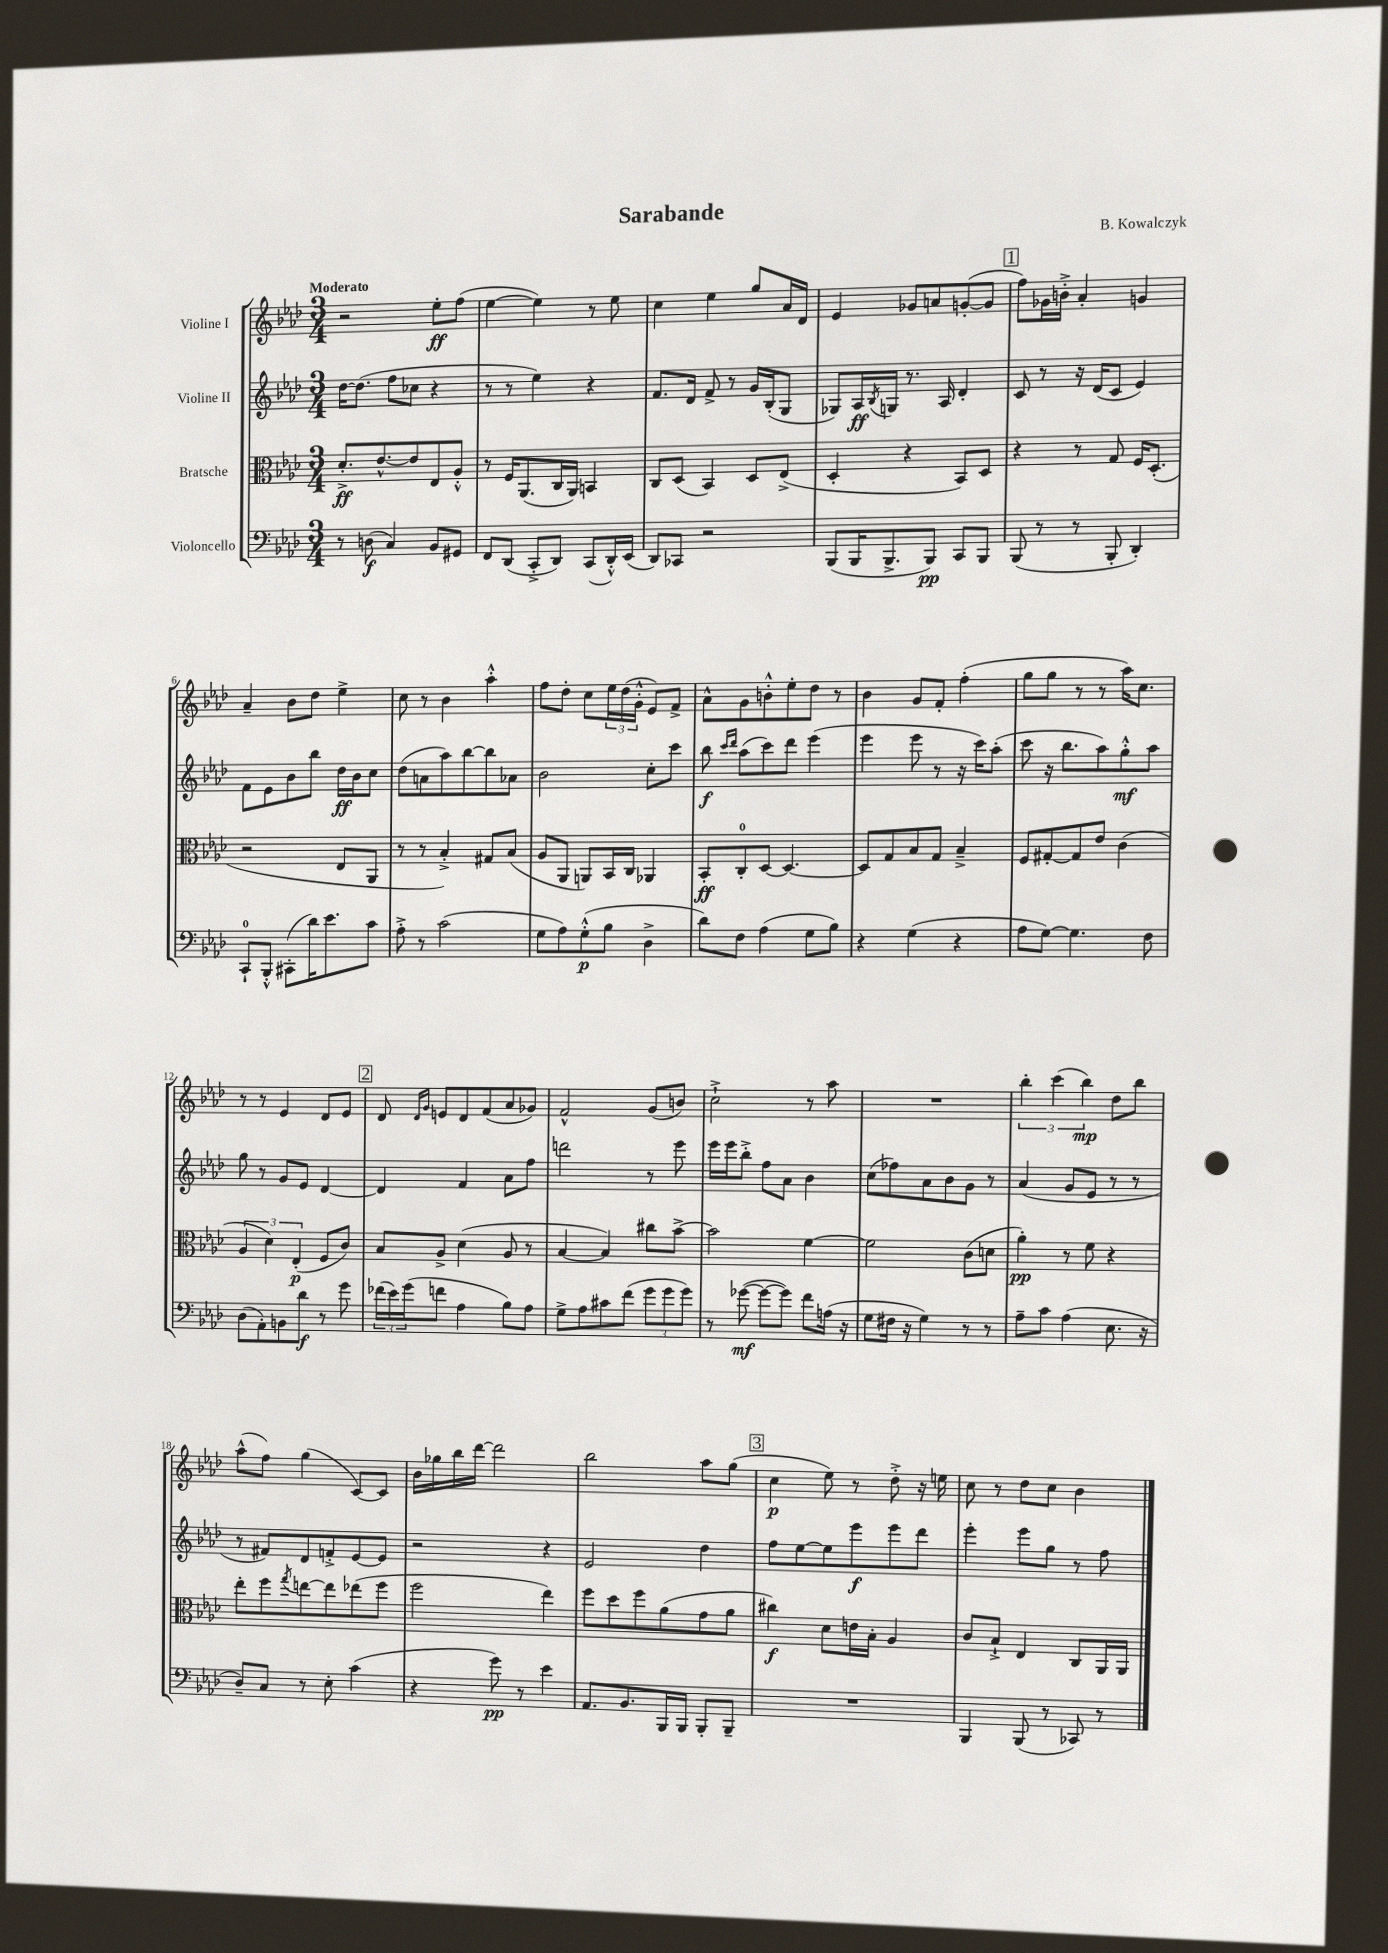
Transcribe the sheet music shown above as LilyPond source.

\header { title = "Sarabande" composer = "B. Kowalczyk" }
<<
\new StaffGroup <<
\new Staff = "s0" \with { instrumentName = "Violine I" } {
    \clef treble \key aes \major \numericTimeSignature \time 3/4 \tempo "Moderato"
    r2 ees''8-.\ff f''8( |
    ees''4~ ees''4) r8 ees''8 |
    c''4 ees''4 g''8 aes'16 des'16 |
    ees'4 ges'8 a'8 g'8~-.( g'8 |
    \mark \markup { \box "1" } f''8) ges'16 b'16-.-> aes'4-. g'4 |
    aes'4-- bes'8 des''8 ees''4-> |
    c''8 r8 bes'4 aes''4-.-^ |
    f''8 des''8-. c''8 \tuplet 3/2 { ees''16 des''16( g'16-.-^ } ees'8) f'8-> |
    aes'8-^ g'8 b'8-.-^ ees''8-. des''8 r8 |
    bes'4 g'8 f'8-. f''4-.( |
    g''8 g''8 r8 r8 aes''16) c''8. |
    r8 r8 ees'4 des'8 ees'8 |
    \mark \markup { \box "2" } des'8 \grace { des'16 g'16 } e'8 des'8 f'8( aes'8 ges'8) |
    f'2-^ g'8( b'8) |
    c''2-!-> r8 aes''8 |
    R2. |
    \tuplet 3/2 { bes''4-. c'''4( bes''4\mp) } des''8 bes''8 |
    aes''8-^( f''8) g''4( c'8~) c'8 |
    bes'16 ges''16 bes''16 des'''16~ des'''2 |
    bes''2 aes''8 g''8( |
    \mark \markup { \box "3" } c''4\p ees''8) r8 des''8-.-> r16 e''16 |
    c''8 r8 des''8 c''8 bes'4 \bar "|." |
}
\new Staff = "s1" \with { instrumentName = "Violine II" } {
    \clef treble \key aes \major \numericTimeSignature \time 3/4
    des''16~ des''8.( f''8 ces''8 r4 |
    r8 r8 ees''4) r4 |
    f'8. des'16 f'8-> r8 g'16 bes16-.( g8 |
    ges8) aes16\ff \acciaccatura { bes8 } g16 r8. aes16 des'4-. |
    \mark \markup { \box "1" } c'8 r8 r16 des'16( c'8 ees'4) |
    f'8 ees'8 bes'8 bes''8 des''16\ff bes'16 c''8 |
    des''8( a'8 aes''8) bes''8~ bes''8 aes'8 |
    bes'2 c''8-. c'''8 |
    bes''8\f \grace { c'''16 des'''16 } aes''8( c'''8) des'''8 ees'''4( |
    ees'''4 ees'''8 r8 r16 c'''16) aes''8-.( |
    c'''8 r16 bes''8. aes''8) g''8-.-^\mf aes''8 |
    g''8 r8 g'8 ees'8 des'4~ |
    \mark \markup { \box "2" } des'4 f'4 aes'8 f''8 |
    d'''2 r8 ees'''8 |
    ees'''16 ees'''16 bes''8-.-> f''8 aes'8 bes'4 |
    c''8( fes''8) aes'8 bes'8 g'8 r8 |
    aes'4( g'8 ees'8 r8 r8 |
    r8 fis'8) des'8 f'8-.-> ees'8~ ees'8 |
    r2 r4 |
    ees'2 des''4 |
    \mark \markup { \box "3" } f''8 ees''8~ ees''8 ees'''8\f ees'''8 des'''8 |
    ees'''4-. ees'''8 g''8 r8 f''8 \bar "|." |
}
\new Staff = "s2" \with { instrumentName = "Bratsche" } {
    \clef alto \key aes \major \numericTimeSignature \time 3/4
    des'8.-.->\ff ees'8.~-^ ees'8 ees8 aes8-.-^ |
    r8 f16 aes,8.( c16 aes,16) b,4 |
    c8 des8( bes,4) des8 ees8->( |
    des4-. r4 bes,8) des8 |
    \mark \markup { \box "1" } r4 r8 g8 f16 des8.-.( |
    r2 ees8 aes,8 |
    r8 r8 bes4-.->) gis8 bes8( |
    aes8 aes,8 a,8) bes,16 c16 aes,4 |
    bes,8-.\ff c8-0-. des8~ des4.~ |
    des8 g8 bes8 g8 bes4---> |
    f8 gis8~-. gis8 ees'8 c'4( |
    \tuplet 3/2 { aes4 des'4) ees4-.\p( } f8 c'8) |
    \mark \markup { \box "2" } bes8 aes8-> des'4( aes8 r8 |
    bes4~ bes4) cis''8 bes'8~-> |
    bes'2 f'4~ |
    f'2 c'8( d'8 |
    aes'4-.\pp) r8 f'8 r4 |
    ees''8-. f''8 \acciaccatura { g''8 } e''8~ e''8 ees''8( f''8 |
    f''2 ees''4) |
    f''8 des''8 f''8 aes'8( g'8 aes'8 |
    \mark \markup { \box "3" } cis''4\f) des'8 e'16 bes16-. aes4 |
    c'8 bes8-!-> ees4 c8 aes,16 aes,16 \bar "|." |
}
\new Staff = "s3" \with { instrumentName = "Violoncello" } {
    \clef bass \key aes \major \numericTimeSignature \time 3/4
    r8 d8\f( c4) bes,8 gis,8 |
    f,8 des,8( c,8-.-> des,8) c,8( des,16-.-^) ees,16( |
    des,8) ces,8 r2 |
    bes,,8( bes,,16 bes,,8.-> bes,,8\pp) c,8 bes,,8 |
    \mark \markup { \box "1" } bes,,8( r8 r8 bes,,8-. des,4-.) |
    c,8-0-! bes,,8-.-^ cis,8-.( des'16) ees'8. c'8 |
    aes8-.-> r8 c'2( |
    g8 aes8) g8-.-^\p( bes8 des4-> |
    des'8) f8 aes4( g8 bes8) |
    r4 g4( r4 |
    aes8 g8~) g4. f8 |
    des8( aes,8-.) b,8 des'8\f r8 g'8 |
    \mark \markup { \box "2" } \tuplet 3/2 { fes'16( ees'16) g'16( } f'8 aes4 bes8) aes8 |
    g8-> aes8 cis'8 f'8( \tuplet 3/2 { g'8 g'8 g'8) } |
    r8 ges'8~\mf( ges'8~ ges'8) f'8 a16( r16 |
    g8 fis16 r16 g4) r8 r8 |
    aes8-- c'8 aes4( ees8. r16 |
    des8--) c8 r8 ees8-. c'4( |
    r4 g'8\pp) r8 ees'4 |
    aes,8. bes,8. bes,,16 bes,,16 bes,,8-. bes,,8-- |
    \mark \markup { \box "3" } R2. |
    bes,,4 bes,,8( r8 ces,8) r8 \bar "|." |
}
>>
>>
